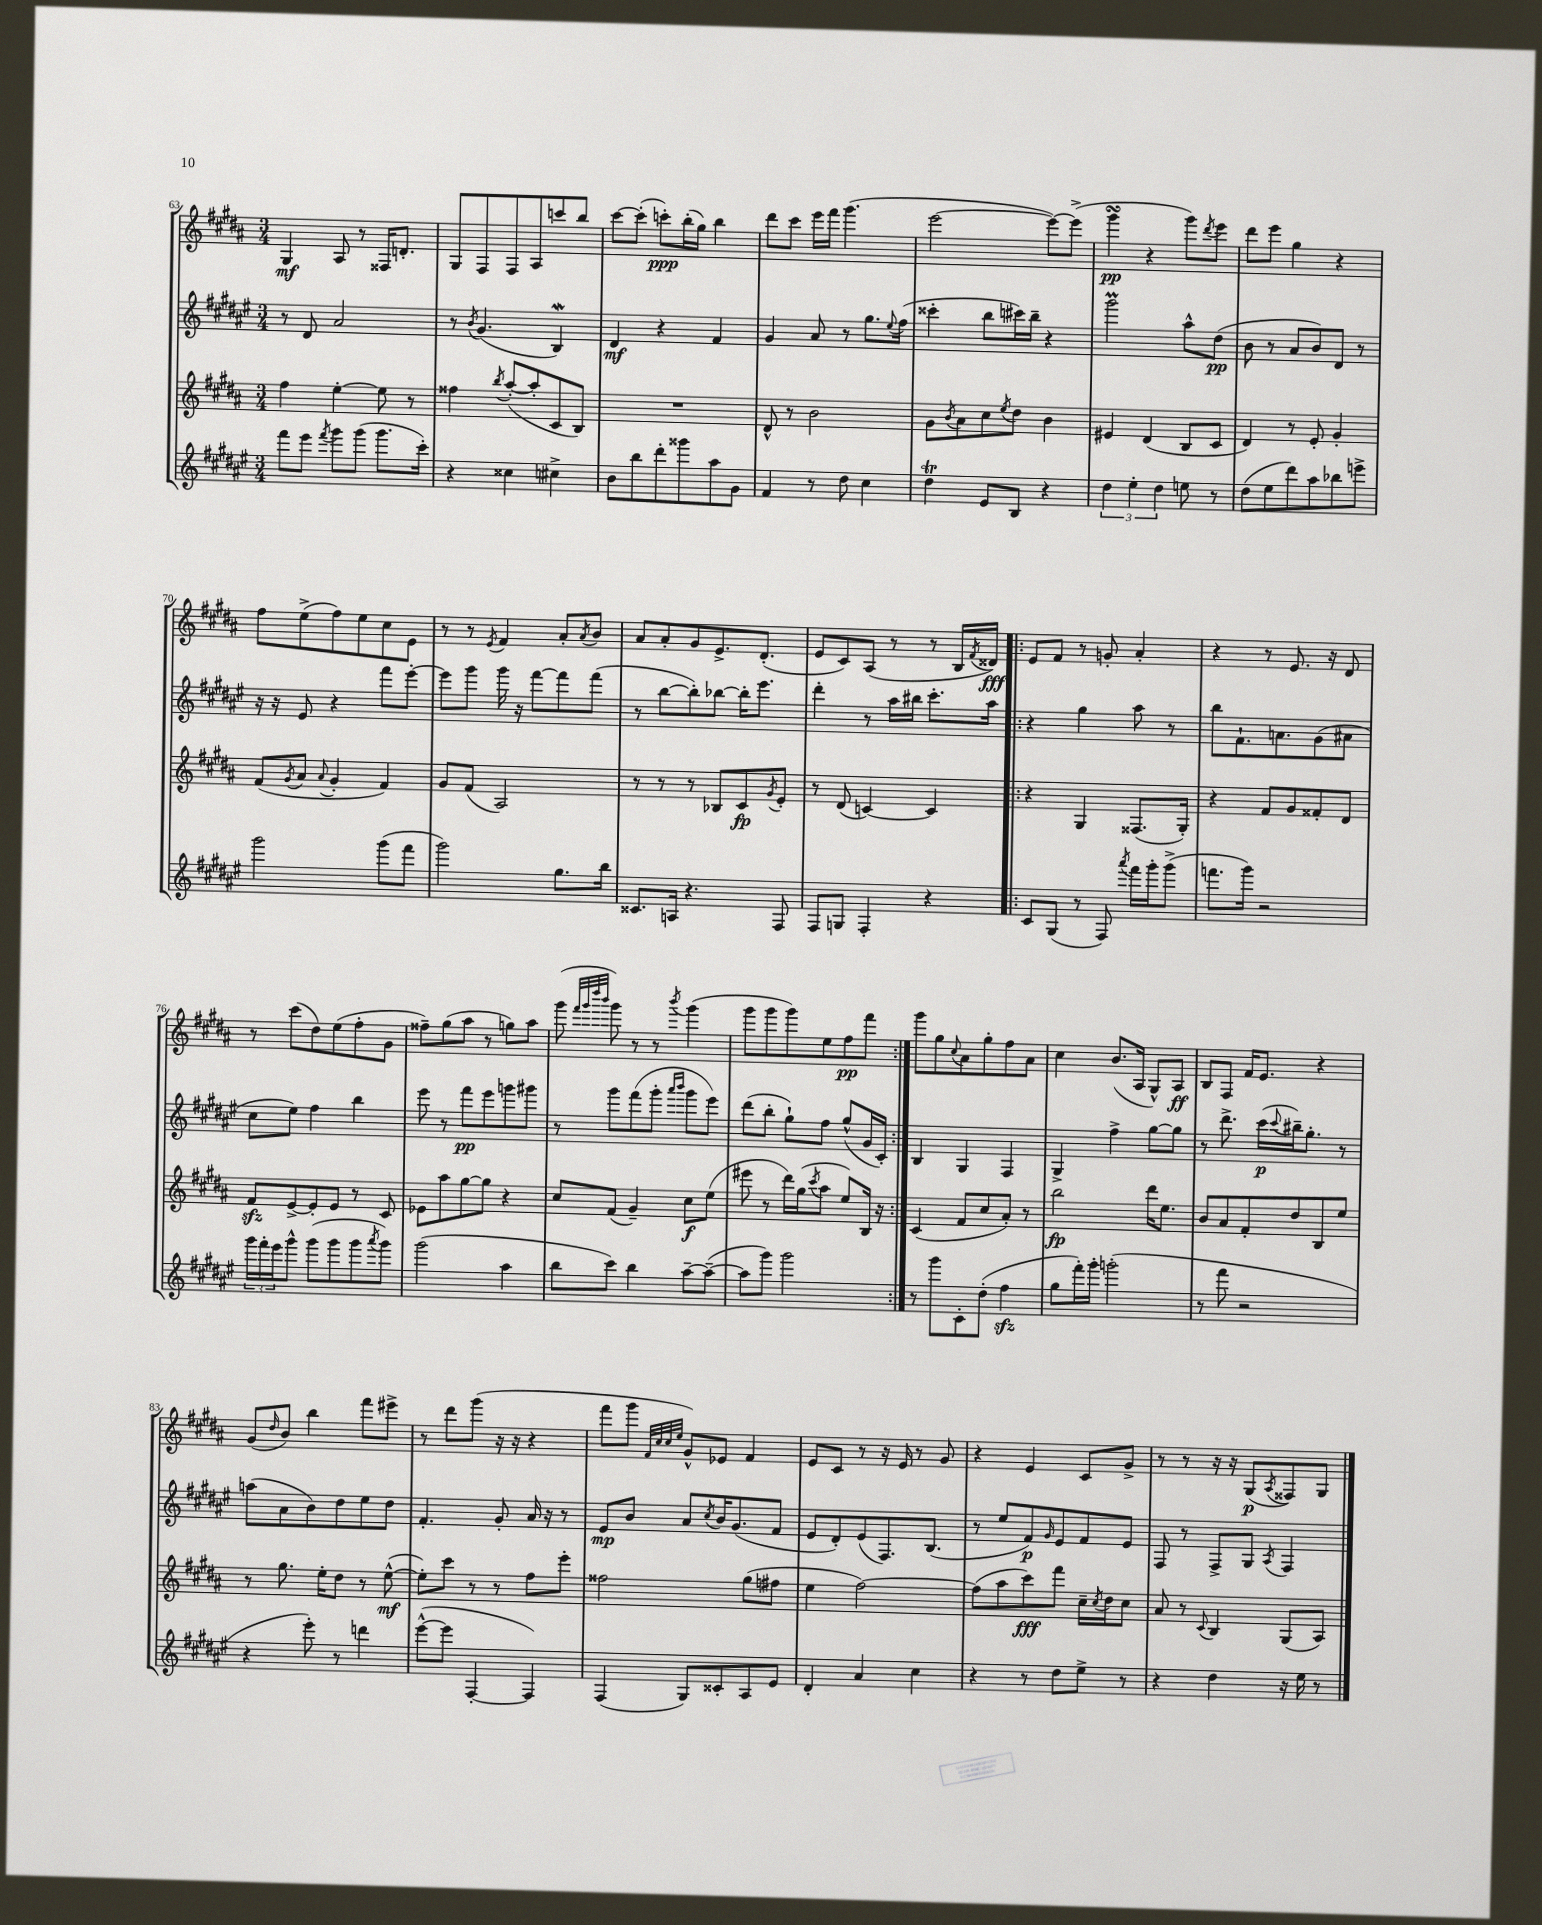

**kern	**kern	**kern	**kern
*staff4	*staff3	*staff2	*staff1
*clefG2	*clefG2	*clefG2	*clefG2
*k[f#c#g#d#a#e#]	*k[f#c#g#d#a#]	*k[f#c#g#d#a#e#]	*k[f#c#g#d#a#]
*M3/4	*M3/4	*M3/4	*M3/4
8fff#	4ff#	8r	4G#
8eee#	.	8d#	.
8qfff#	.	.	.
8ggg#	[4ee'	2a#	8A#
(8ggg#	.	.	8r
8.ggg#	8ee]	.	16F##
.	.	.	8.d'
.	8r	.	.
16ccc#')	.	.	.
=	=	=	=
4r	4ff##	8r	8G#
.	.	8qb	.
.	.	(4.g#	8F#
.	8qbb	.	.
4cc##	([8aa#'	.	8F#
.	8aa#']	.	8A#
4cc#^	8c#	4B)	8ccc
.	8B)	.	8bb
=	=	=	=
8b	2.r	4d#	[8ccc#
8bb	.	.	(8ccc#']
8ddd#'	.	4r	8ccc')
8ggg##	.	.	(16bb'
.	.	.	16gg#)
8aa#	.	4f#	4bb
8g#	.	.	.
=	=	=	=
4f#	8d#^^	4g#	8ddd#
.	8r	.	8ccc#
8r	2b	8a#	16eee
.	.	.	16fff#
8dd#	.	8r	(4.ggg#
4cc#	.	8.gg#	.
.	.	8qqee#	.
.	.	(16ff#	.
=	=	=	=
4dd#	8g#	4ccc##'	[2eee
.	8qb	.	.
.	8a#	.	.
8e#	8cc#	8bb	.
.	8qee	.	.
8B	8dd#	16ccc#)	.
.	.	16bb~	.
4r	4b	4r	8eee_)
.	.	.	(8eee^]
=	=	=	=
6dd#	4e#	2ggg#	4ggg#
6ee#'	.	.	.
.	(4d#	.	4r
6dd#	.	.	.
8ee	8B	8aa#^^	8ggg#)
.	.	.	8qddd#
8r	8c#	(8dd#	8eee
=	=	=	=
(8dd#	4d#)	8b	8ddd#
8ee#	.	8r	8eee
8ddd#)	8r	8a#	4gg#
8aa#	8e'	8b)	.
8bb-	4g#'	8d#	4r
8eee^	.	8r	.
=	=	=	=
2ggg#	(8f#	16r	8ff#
.	.	16r	.
.	8qg#	.	.
.	8a#	8e#	(8ee^
.	8qqa#	.	.
.	4g#'	4r	8ff#)
.	.	.	8ee
(8ggg#	4f#)	8fff#	8cc#
8fff#	.	[8eee#'	8e
=	=	=	=
2ggg#)	8g#	8eee#]	8r
.	(8f#	8ggg#	8r
.	.	.	8qe
.	2A#)	16ggg#	4f#
.	.	16r	.
.	.	[8fff#	.
8.gg#	.	8fff#]	8a#'
.	.	.	8qa#
.	.	(8fff#	8b
16bb	.	.	.
=	=	=	=
8.c##	8r	8r	8a#
.	8r	[8bb	8a#'
16A	.	.	.
4.r	8r	8bb'])	8g#
.	8B-	[8bb-	8.e^
.	8c#	16bb-']	.
.	.	8.eee#	(8.d#'
.	8qg#	.	.
8F#	8e'	.	.
=	=	=	=
8F#	8r	4ddd#'	8e
8G	(8d#	.	8c#)
4F#'	[4c)	8r	(8A#
.	.	16aa#	8r
.	.	16bb#	.
4r	4c]	8.ccc#'	8r
.	.	.	16B
.	.	.	8qf#
.	.	16aa#	16d##)
=!|:	=!|:	=!|:	=!|:
8c#	4r	4r	8e
(8G#	.	.	8f#
8r	4G#	4gg#	8r
8F#)	.	.	8g'
8qaaa#	.	.	.
16fff#	(8.F##	8aa#	4a#'
16ggg#'	.	.	.
(8ggg#^	.	8r	.
.	16G#')	.	.
=	=	=	=
8.fff	4r	8bb	4r
.	.	8.f#`	.
16ggg#)	.	.	.
2r	8f#	.	8r
.	.	8.a	.
.	8g#	.	8.e
.	8f##'	(8g#	.
.	.	.	16r
.	8d#	8a#	8d#
=	=	=	=
24ggg#	8f#	8cc#	8r
24fff#'	.	.	.
24eee#	.	.	.
8ggg#^^	[8e^	8ee#)	(8ccc#
(8ggg#	8e']	4ff#	8dd#)
8ggg#	8e	.	(8ee
8ggg#	8r	4bb	8ff#'
8qaaa#	.	.	.
8ggg#)	8c#	.	8g#
=	=	=	=
(2ggg#	8e-	8eee#	8ff##~)
.	8aa#	8r	(8gg#
.	[8gg#	8fff#	8aa#
.	8gg#]	8eee#	8r
4aa#	4r	8ggg	8gg)
.	.	8ggg#	8aa#
=	=	=	=
8bb	8cc#	8r	(8ggg#
.	.	.	32qqfff#
.	.	.	32qqggg#
.	.	.	32qqdddd#
.	.	.	32qqbbb
8ccc#)	(8f#	8ggg#	8ggg#)
4bb	4g#~)	(8fff#	8r
.	.	8ggg#'	8r
.	.	16qqaaa#	.
.	.	16qqbbb	8qbbb
[8aa#~	8cc#	8ggg#	(4ggg#
(8aa#~_	(8ee	8eee#)	.
=	=	=	=
8aa#]	8eee#	(8ddd#	8ggg#
8ggg#)	8r	8bb'	8ggg#
2ggg#	16ddd#)	8gg#`)	8ggg#)
.	(16gg#	.	.
.	8qccc#	.	.
.	8aa#	8ff#	8ee
.	8ee)	(8gg#^^	8ff#
.	16B	16g#	8fff#
.	16r	16c#')	.
=:|!	=:|!	=:|!	=:|!
8r	(4c#	4B	8ggg#
8ggg#	.	.	8gg#
.	.	.	8qqcc#
8c#'	8f#	4G#	8a#
(8dd#'	8cc#	.	8gg#'
4ff#	8a#')	4F#	8ff#
.	8r	.	8a#
=	=	=	=
8gg#	2bb	4G#^	4cc#
16fff#')	.	.	.
16ggg#'	.	.	.
(2ggg'	.	4ff#^	(8.b
.	.	.	16A#
.	16ddd#	[8gg#	8G#^^)
.	8.ee	.	.
.	.	8gg#]	8A#
=	=	=	=
8r	8b	8r	8B
8fff#	8a#	8.ddd#^	8F#
2r	8f#'	.	16f#
.	.	(16ccc#	8.e
.	.	8qqccc#	.
.	8dd#	16bb#~)	.
.	.	8.gg#'	.
.	8B	.	4r
.	8ee	8r	.
=	=	=	=
4r	8r	(8aa	(8g#
.	.	.	16qqdd#
.	8.gg#	8a#	8b)
8eee#')	.	8b)	4bb
.	16ee'	.	.
8r	8dd#	8dd#	.
4ddd	8r	8ee#	8fff#
.	([8ee^^	8dd#	8eee#^
=	=	=	=
([8eee#^^	8ee'])	4.f#'	8r
8eee#]	8ccc#	.	8ddd#
[4F#'	8r	.	(8ggg#
.	8r	8g#'	16r
.	.	.	16r
4F#])	8ff#	16a#	4r
.	.	16r	.
.	8eee'	8r	.
=	=	=	=
(4F#	2ff##	8e#	8fff#
.	.	8b	8ggg#
.	.	.	32qqf#
.	.	.	32qqcc#
.	.	.	32qqcc#
.	.	.	32qqee
8G#)	.	8a#	8g#^^)
.	.	8qcc#	.
8c##'	.	16b	8e-
.	.	(8.g#	.
8A#	(8gg#	.	4f#
8e#	8ff#	8f#	.
=	=	=	=
4d#'	4ee	8e#	8e
.	.	8d#')	8c#
4a#	[2ff#)	(8e#	8r
.	.	8.F#)	16r
.	.	.	16e
4cc#	.	.	8r
.	.	(8.B	.
.	.	.	8g#
=	=	=	=
4r	(8ff#]	8r	4r
.	8aa#	8ee#	.
8r	8ccc#)	8f#)	4e
.	.	16qqg#	.
8dd#	8fff#	8e#	.
8ee#^	16cc#~	8f#	8c#
.	8qcc#	.	.
.	16dd#	.	.
8r	8cc#	8e#	8g#^
=	=	=	=
4r	8a#	8F#	8r
.	8r	8r	8r
.	8qqc#	.	.
4dd#	4B	8F#^	16r
.	.	.	16r
.	.	8G#	(8G#
.	.	8qA#	8qA#
16r	(8G#	4F#	8F##)
16ee#	.	.	.
8r	8A#)	.	8G#
==	==	==	==
*-	*-	*-	*-
